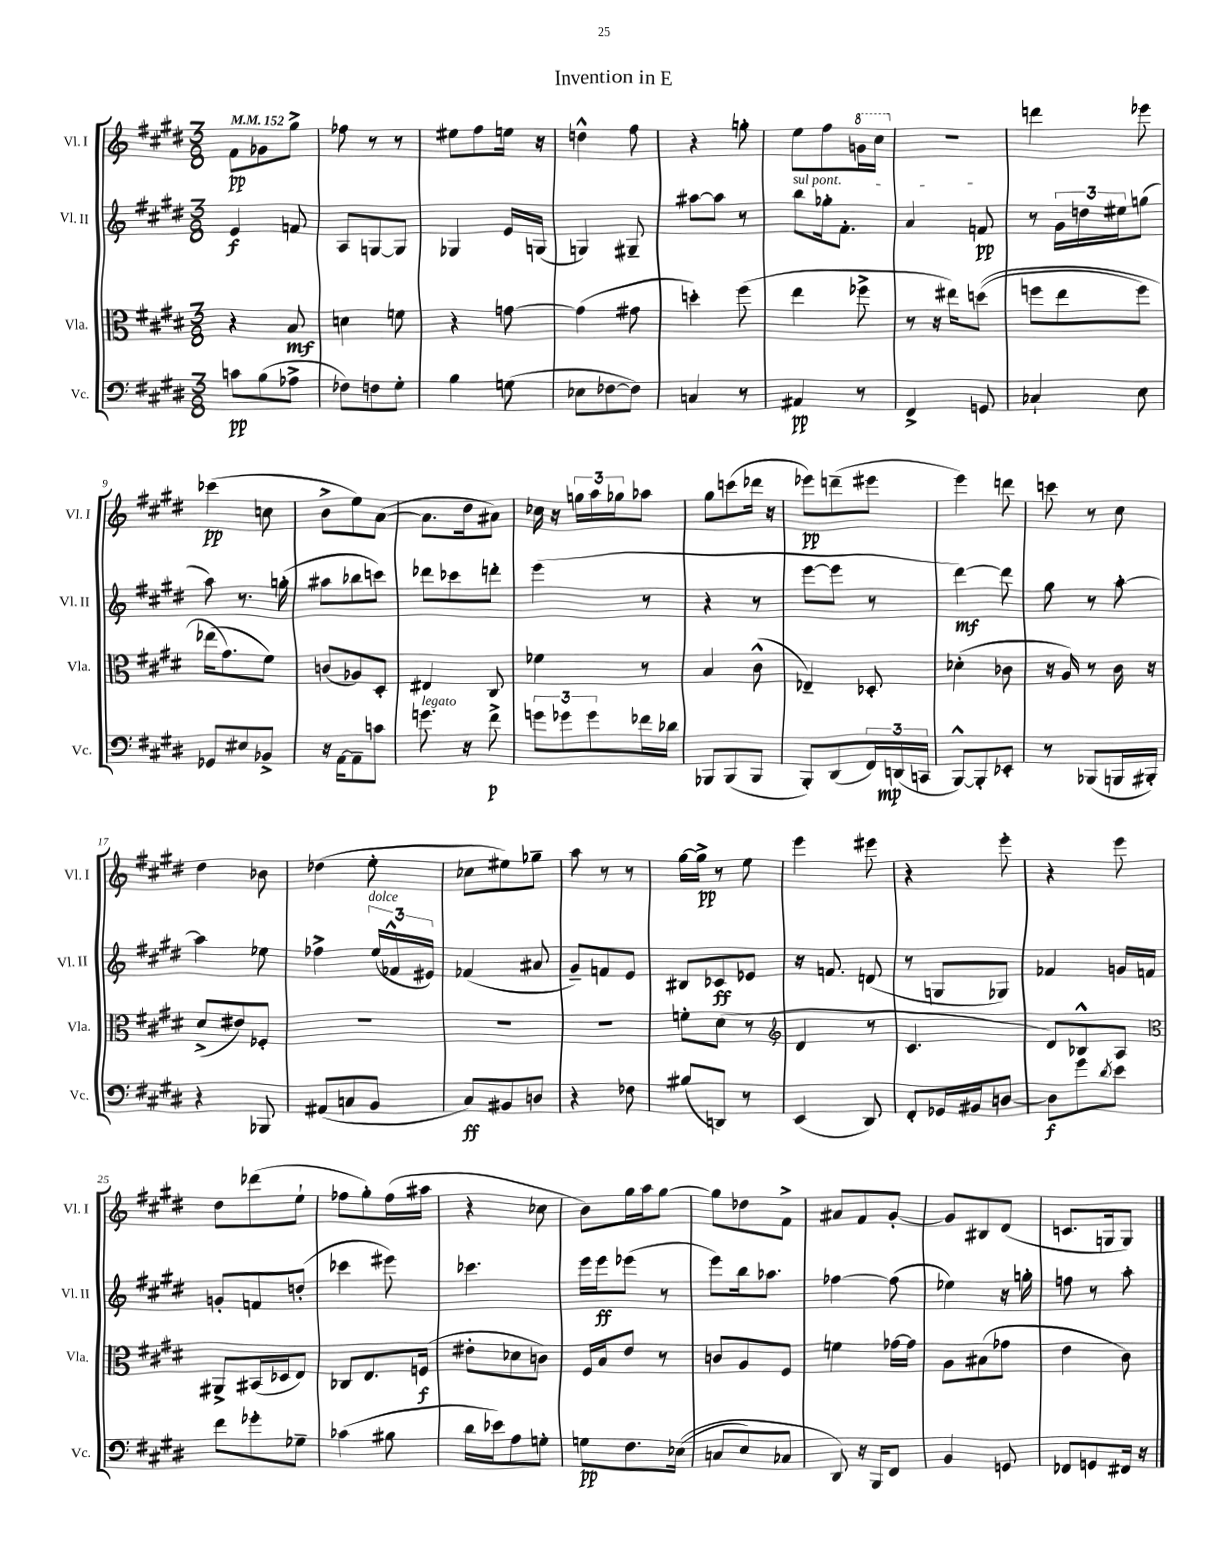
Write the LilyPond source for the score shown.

\header { title = "Invention in E" }
<<
\new StaffGroup <<
\new Staff = "s0" \with { instrumentName = "Vl. I" shortInstrumentName = "Vl. I" } {
    \clef treble \key e \major \numericTimeSignature \time 3/8 \tempo 4 = 152
    fis'8\pp ges'8 gis''8-> |
    fes''8 r8 r8 |
    eis''8 fis''8 e''16 r16 |
    d''4-^ fis''8 |
    r4 g''8-. |
    e''8 fis''8 \ottava #1 g''16 cis'''16 \ottava #0 |
    R4. |
    d'''4 ees'''8 |
    ces'''4\pp( c''8 |
    b'8-> e''8) a'8~( |
    a'8. dis''16 ais'8) |
    ces''16 r16 \tuplet 3/2 { g''16 a''16 ges''16 } aes''8 |
    gis''8 c'''8( des'''16 r16 |
    ees'''8\pp) d'''8--( eis'''8 |
    e'''4) d'''8 |
    c'''8 r8 cis''8 |
    dis''4 bes'8 |
    des''4( e''8-. |
    ces''8 eis''8) ges''8-- |
    a''8 r8 r8 |
    gis''16~ gis''16->\pp r8 e''8 |
    e'''4 eis'''8 |
    r4 e'''8-. |
    r4 e'''8 |
    dis''8 des'''8( e''8-! |
    fes''8 gis''8-.) fes''16( ais''16 |
    r4 ces''8 |
    b'8) gis''16 a''16 gis''8~ |
    gis''8 des''8 fis'8-> |
    ais'8 fis'8 gis'8~-. |
    gis'8 bis8 dis'8( |
    c'8. g16 g8) \bar "|." |
}
\new Staff = "s1" \with { instrumentName = "Vl. II" shortInstrumentName = "Vl. II" } {
    \clef treble \key e \major \numericTimeSignature \time 3/8
    e'4\f f'8 |
    a8 g8~ g8 |
    ges4 e'16 g16( |
    g4) gis8-- |
    ais''8~ ais''8 r8 |
    \once \override TextSpanner.bound-details.left.text = \markup { \italic "sul pont." } b''8\startTextSpan ges''16-. fis'8.-. |
    a'4 f'8\pp\stopTextSpan |
    r8 \tuplet 3/2 { gis'16 d''16 eis''16 } g''8( |
    a''8) r8. g''16-.( |
    ais''8 bes''8 c'''8) |
    des'''8 ces'''8 d'''8-. |
    e'''4( r8 |
    r4 r8 |
    e'''8~ e'''8 r8 |
    dis'''4~\mf) dis'''8 |
    gis''8 r8 a''8~-. |
    a''4 ees''8 |
    fes''4-> \tuplet 3/2 { e''16^\markup { \italic "dolce" }( fes'16-^ eis'16) } |
    fes'4( ais'8 |
    gis'8--) f'8 e'8 |
    bis8 ces'8\ff ees'8 |
    r16 f'8. d'8( |
    r8 g8 ges8) |
    fes'4 g'16 f'16 |
    g'8-. f'8 d''8-.( |
    ces'''4 eis'''8) |
    ces'''4. |
    e'''16 e'''16\ff ees'''8( r8 |
    e'''8) b''16 aes''8. |
    fes''4~ fes''8( |
    ees''4) r16 g''16-. |
    f''8 r8 a''8-. \bar "|." |
}
\new Staff = "s2" \with { instrumentName = "Vla." shortInstrumentName = "Vla." } {
    \clef alto \key e \major \numericTimeSignature \time 3/8
    r4 b8\mf |
    d'4 f'8 |
    r4 g'8~ |
    g'4( gis'8 |
    d''4-.) fis''8( |
    e''4 fes''8-> |
    r8 r16 eis''16) d''8(\( |
    f''8 e''8 f''8) |
    ees''16( gis'8.\) fis'8) |
    c'8( aes8) dis8-. |
    eis4 cis8 |
    fes'4 r8 |
    b4 cis'8-^( |
    ees4--) des8-. |
    des'4-.( ces'8 |
    r16 a16) r8 cis'16 r16 |
    dis'8->( eis'8) fes8-. |
    R4. |
    R4. |
    R4. |
    f'8-. dis'8( r8 |
    \clef treble dis'4 r8 |
    cis'4. |
    dis'8) bes8-^ a8 |
    \clef alto ais,8-> bis,16( des16 e8) |
    ces8 e8. f16\f( |
    eis'8-. des'8 c'8) |
    fis16 b16 e'8 r8 |
    c'8 a8 fis8 |
    f'4 ges'16~ ges'16 |
    a8 bis8( ges'8 |
    e'4 cis'8) \bar "|." |
}
\new Staff = "s3" \with { instrumentName = "Vc." shortInstrumentName = "Vc." } {
    \clef bass \key e \major \numericTimeSignature \time 3/8
    c'8\pp b8( aes8-> |
    fes8) f8 gis8-. |
    b4 g8( |
    ees8 fes8~ fes8) |
    c4 r8 |
    ais,4\pp r8 |
    fis,4-> g,8 |
    ces4-! e8 |
    ges,8 eis8 bes,8-> |
    r16 a,16~ a,8-- c'8 |
    g'8.^\markup { \italic "legato" } r16 fis'8->\p |
    \tuplet 3/2 { g'8 ges'8 ges'8 } fes'16 des'16 |
    bes,,8 bes,,8( bes,,8 |
    b,,8-.) dis,8( \tuplet 3/2 { fis,16) d,16\mp( c,16 } |
    b,,8~-^) b,,8-. ees,8-. |
    r8 bes,,8( b,,16 bis,,16-.) |
    r4 bes,,8 |
    ais,8( c8 b,8 |
    cis8\ff) bis,8 d8 |
    r4 fes8 |
    bis8( d,8) r8 |
    e,4( dis,8) |
    fis,8-. ges,16 bis,16 d8~ |
    d8\f gis'8 \acciaccatura { dis'8 } e'8 |
    fis'8 ges'8-. ges8-- |
    ces'4( bis8 |
    dis'16 ees'16) a8 g8-. |
    g8\pp fis8. ees16(\( |
    c8 e8) ces8 |
    dis,8\) r16 b,,16 fis,8 |
    b,4 g,8 |
    fes,8 g,8 fis,16 r16 \bar "|." |
}
>>
>>
